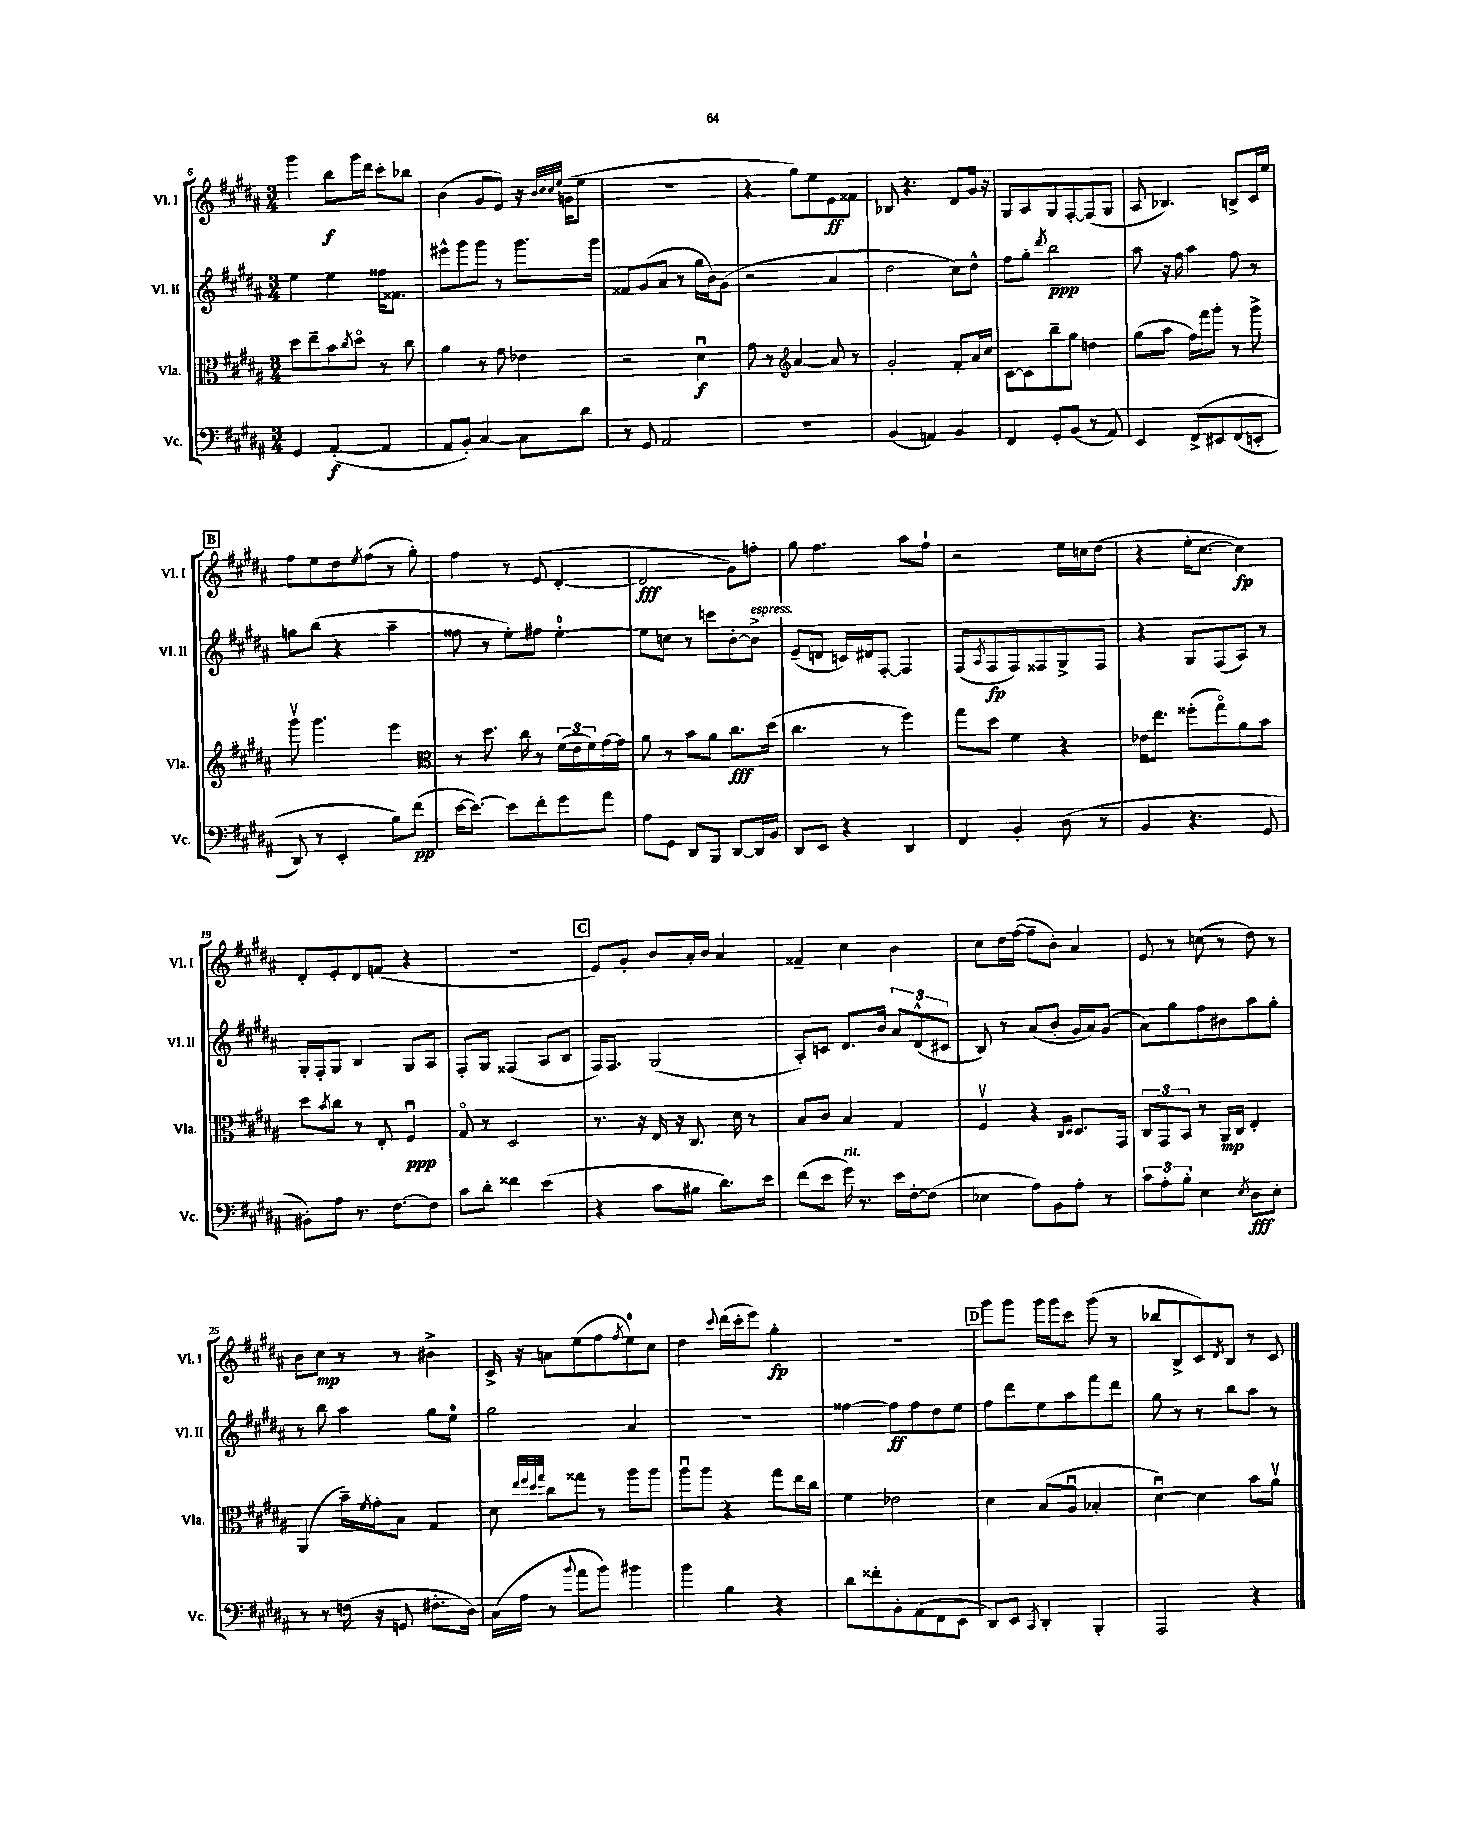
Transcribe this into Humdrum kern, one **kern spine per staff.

**kern	**kern	**kern	**kern
*staff4	*staff3	*staff2	*staff1
*clefF4	*clefC3	*clefG2	*clefG2
*k[f#c#g#d#a#]	*k[f#c#g#d#a#]	*k[f#c#g#d#a#]	*k[f#c#g#d#a#]
*M3/4	*M3/4	*M3/4	*M3/4
4GG#/	8dd#\L	4ee\	4ggg#\
.	8ee~\	.	.
([4AA#'/	8b\	4ee\	8bb\L
.	8qcc#/	.	.
.	8dd#o\J	.	16ggg#\L
.	.	.	16ddd#\JJ
4AA#/]	8r	16ff##\LK	8ccc#'\L
.	.	8.f##\J	.
.	8cc#\	.	8bb-\J
=	=	=	=
8AA#/L	4a#\	8eee#^^\L	(4b\
8BB'/J)	.	8ggg#\	.
[4C#/	8r	8ggg#\J	8g#/L
.	8g#\	8r	8e/J)
8C#\]L	4e-\	8.ggg#\L	16r
.	.	.	32qqb/LLL
.	.	.	32qqcc#/
.	.	.	32qqcc#/
.	.	.	32qqee/JJJ
.	.	.	(16g\LK
8d#\J	.	.	8ee\J
.	.	16ggg#\Jk	.
=	=	=	=
8r	2r	8f##/L	2.r
8GG#/	.	(8g#/	.
2AA#/	.	8a#/J	.
.	.	8r	.
.	4d#u\	16gg#\LL	.
.	.	16b\J)	.
.	.	(8g#\J	.
=	=	=	=
2.r	8g#\	2r	4r
.	8r	.	.
*	*clefG2	*	*
.	[4a#/	.	8gg#\L)
.	.	.	8ee\
.	8a#/]	4a#/	8e\
.	8r	.	8f##\J
=	=	=	=
(4BB/	2g#'/	2dd#\	8B-/
.	.	.	4.r
4AA/)	.	.	.
4BB/	8f#'/L	8cc#\L)	8d#/L
.	16a#/L	8dd#^^\J	16g#/Jk
.	16cc#/JJ	.	16r
=	=	=	=
4FF#/	[8c#\L	8ff#\L	8G#/L
.	8c#\]	8gg#'\J	8A#/
.	.	8qddd#/	.
8GG#'/L	8bb~\	2bb\	8G#/
(8BB/J	8gg#\J	.	[8F#'/
8r	4dd\	.	(8F#/]
8AA#/)	.	.	8G#/J
=	=	=	=
4EE/	(8gg#\L	8aa#\	8A#/
.	8aa#\J	16r	4.B-/)
.	.	16ff#\	.
&(8FF#^/L	16ff#\LL)	4aa#\	.
.	16fff#\J	.	.
8EE#/	8ggg#'\J	.	.
(8FF#/	8r	8ff#\	8B^/L
8EE'/J	8ggg#^\	8r	16c#/L
.	.	.	16ee/JJ
=	=	=	=
8DD#/)	8ggg#v\	8gg\L	8ff#\L
8r	4.ggg#\	(8bb\J	8ee\
4EE'/	.	4r	8dd#\
.	.	.	8qee/
.	.	.	(8ff#\J
8B\L&)	4eee\	4aa#~\	8r
(8f#\J	.	.	8gg#'\)
=	=	=	=
*	*clefC3	*	*
[16e\LK	8r	8ff##\	4ff#\
8.e\_J)	.	.	.
.	8.dd#\	8r	.
8e\]L	.	8ee'\L)	8r
.	16cc#\	.	.
8f#'\	8r	8ff#\J	(8e/
8g#\	(24f#\LL	[4ee'\	[4d#'/
.	24e\	.	.
.	24f#\)	.	.
8a#\J	[16g#\	.	.
.	16g#\]JJ	.	.
=	=	=	=
8A#\L	8a#\	8ee\]L	2d#/]
8GG#\J	8r	8cc\J	.
8DD#/L	8b\L	8r	.
8BBB/J	8a#\J	8ccc\L	.
[8DD#/L	8.cc#\L	[8b'\	8g#\L)
16DD#/]L	.	8b^\]J	8ff'\J
16BB/JJ	(16dd#\Jk	.	.
=	=	=	=
8DD#/L	4.cc#\	(8e~/L	8gg#\
8EE/J	.	8d/J	4.ff#\
4r	.	16c/LL)	.
.	.	16d#/J	.
.	8r	[8F#'/J	.
4DD#/	4ff#\)	4F#/]	8aa#\L
.	.	.	8ff#`\J
=	=	=	=
4FF#/	8gg#\L	(8F#/L	2r
.	.	8qA#/	.
.	8dd#\J	8F#/	.
4BB'/	4f#\	8F#/)	.
.	.	8F##/	.
(8D#\	4r	8G#^/	16ee\LL
.	.	.	16cc\J
8r	.	8F##/J	(8dd#\J
=	=	=	=
4BB/	16e-\LK	4r	4r
.	8.ee\J	.	.
4.r	(8ff##'\L	8G#/L	16ee'\LK
.	.	.	[8.cc#\J
.	8gg#o\)	(8F#/	.
.	8a#\	8A#/J)	4cc#\])
8GG#/	8b\J	8r	.
=	=	=	=
8BB#'\L)	8dd#\L	16G#'/LL	8d#'/L
.	.	16F#'/J	.
.	8qb/	.	.
8A#\J	8cc#\J	8G#/J	8e'/
8.r	8r	4B/	8d#/
.	8E'/	.	(8f/J
[8.F#\L	.	.	.
.	4F#u/	8G#/L	4r
8F#\]J	.	8A#/J	.
=	=	=	=
8c#\L	8G#o/	8F#'/L	2.r
8d#'\J	8r	8G#/J	.
4f##\	2D#/	(4F##/	.
(4e\	.	8A#/L	.
.	.	8B/J	.
=	=	=	=
4r	8.r	16F#/LK)	8e/L)
.	.	8.F#/J	.
.	.	.	8g#'/J
.	16r	.	.
8c#\L	16E/	(2G#/	8b/L
.	16r	.	.
8B#\J	8.C#/	.	16a#'/L
.	.	.	16b/JJ
8.d#\L)	.	.	4a#/
.	16d#\	.	.
.	8r	.	.
16e\Jk	.	.	.
=	=	=	=
(8f#\L	8B/L	8A#'/L)	4f##~/
8e\J	8c#/J	8c/J	.
16g#\)	4B/	8.d#/L	4cc#\
8.r	.	.	.
.	.	16b/Jk	.
16e\LL	4G#/	12a#/L	4b\
[16F#'\J	.	.	.
.	.	(12d#^^/	.
(8F#\]J	.	.	.
.	.	12c#/J	.
=	=	=	=
4E-\	4F#v/	8B/)	8cc#\L
.	.	8r	16dd#\L
.	.	.	([16ff#\JJ
8A#\L)	4r	(8a#/L	8ff#~\]L
8BB\	.	8b'/J	8b'\J)
.	16qqC#/LL	.	.
.	16qqD#/JJ	.	.
8A#'\J	8.D#/L	16g#/LL	4a#/
.	.	16a#/J)	.
8r	.	(8g#/J	.
.	16GG#/Jk	.	.
=	=	=	=
12c#\L	12C#/L	8a#\L)	8e/
12A#'\	12GG#/	.	.
.	.	8gg#\	8r
12B'\J	12BB/J	.	.
4E\	8r	8ff#\	(8cc\
.	16AA#/LL	8b#\	8r
.	16C#/JJ	.	.
8qE/	.	.	.
8D#\L	4E'/	8aa#\	8dd#\)
8E'\J	.	8gg#'\J	8r
=	=	=	=
8r	(4AA#/	8r	8b\L
8r	.	8bb\	8cc#\J
(16F\	16b~\LL)	4aa#\	8r
.	8qf#/	.	.
16r	16g#'\J	.	.
8GG/	8B\J	.	8r
8.F#'\L	4G#/	8gg#\L	4b#^\
.	.	8ee\J	.
16D#\Jk)	.	.	.
=	=	=	=
(16C#\LL	8d#\	2gg#\	16c#^/
16A#\JJ	.	.	16r
.	32qqee/LLL	.	.
.	32qqff#/	.	.
.	32qqdd#/	.	.
.	32qqgg#/JJJ	.	.
8r	8cc#\L	.	8a\L
8qqb/	.	.	.
8a#\L	8gg##\J	.	(8ee\
8b\J)	8r	.	8ff#\
.	.	.	8qff#/
4b#\	8aa#\L	4a#/	8ee\)
.	8aa#\J	.	8cc#\J
=	=	=	=
4b\	8aa#u\L	2.r	4dd#\
.	8aa#\J	.	.
.	.	.	8qqccc#/
4B\	4r	.	(16ddd#\LL
.	.	.	16ccc#'\J
.	.	.	8eee\J)
4r	8gg#\L	.	4gg#'\
.	16ee\L	.	.
.	16cc#\JJ	.	.
=	=	=	=
8d#\L	4f#\	[4ff##\	2.r
8f##'\	.	.	.
8BB'\	2e-\	8ff##\]L	.
(8AA#\	.	8ff##\	.
8FF#\	.	8dd#\	.
8EE\J	.	8ee\J	.
=	=	=	=
8DD#/L)	4d#\	8ff#\L	8ggg#\L
8EE/J	.	8ddd#\	8ggg#\J
8qCC#/	.	.	.
4DD#'/	(8B/L	8ee\	16ggg#\LL
.	.	.	16ggg#\J
.	8A#u/J	8aa#\	8ccc#\J
4BBB'/	4B-'/	8fff#\	(8ggg#\
.	.	8ddd#\J	8r
=	=	=	=
2AAA#/	[4d#u\)	8gg#\	8bb-/L
.	.	8r	8B^/
.	4d#\]	8r	8c#/)
.	.	.	8qd#/
.	.	8bb\L	8B/J
4r	8b\L	8aa#\J	8r
.	8a#v\J	8r	8c#/
==	==	==	==
*-	*-	*-	*-
